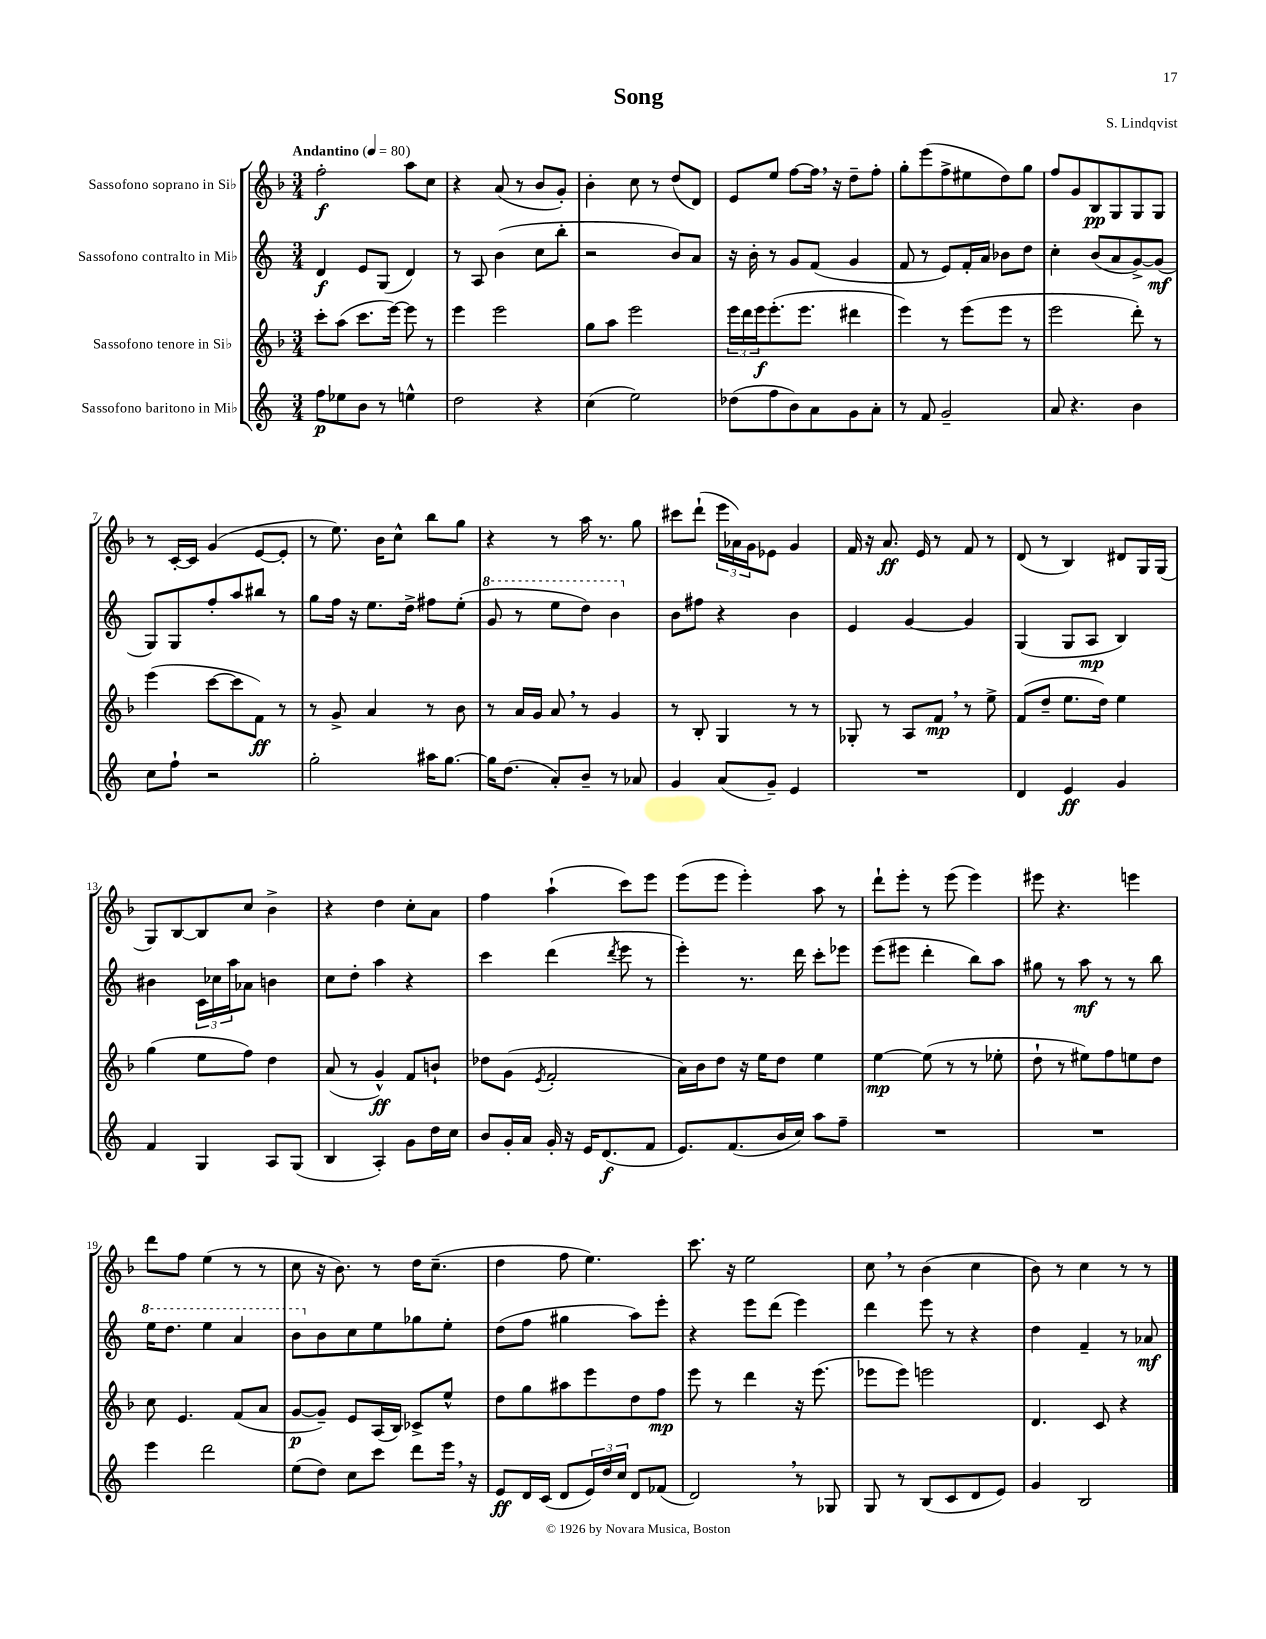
\header { title = "Song" composer = "S. Lindqvist" }
<<
\new StaffGroup <<
\new Staff = "s0" \with { instrumentName = "Sassofono soprano in Sib" } {
    \clef treble \key f \major \numericTimeSignature \time 3/4 \tempo "Andantino" 4 = 80
    f''2-.\f a''8 c''8 |
    r4 a'8( r8 bes'8 g'8-.) |
    bes'4-. c''8 r8 d''8( d'8) |
    e'8 e''8 f''8~ f''16 \breathe r16 d''8-- f''8-. |
    g''8-. e'''8( f''8-> eis''8 d''8) g''8 |
    f''8 g'8 bes8\pp g8 g8 g8 |
    r8 c'16~-. c'16 g'4( e'8~ e'8-. |
    r8 e''8.) bes'16 c''8-^ bes''8 g''8 |
    r4 r8 a''16 r8. g''8 |
    cis'''8 d'''8-!( \tuplet 3/2 { e'''16 aes'16) g'16 } ees'8 g'4 |
    f'16 r16 a'8.\ff e'16 r8 f'8 r8 |
    d'8( r8 bes4) dis'8 g16 g16( |
    g8) bes8~ bes8 c''8 bes'4-> |
    r4 d''4 c''8-. a'8 |
    f''4 a''4-!( c'''8) e'''8 |
    e'''8( e'''8 e'''4-.) a''8 r8 |
    d'''8-! e'''8-. r8 e'''8( e'''4) |
    eis'''8 r4. e'''4 |
    d'''8 f''8 e''4( r8 r8 |
    c''8 r16 bes'8.) r8 d''16 c''8.--( |
    d''4 f''8 e''4.) |
    c'''8. r16 e''2 |
    c''8 \breathe r8 bes'4( c''4 |
    bes'8) r8 c''4 r8 r8 \bar "|." |
}
\new Staff = "s1" \with { instrumentName = "Sassofono contralto in Mib" } {
    \clef treble \key c \major \numericTimeSignature \time 3/4
    d'4\f e'8 g8( d'4) |
    r8 a8 b'4( c''8 b''8-. |
    r2 b'8) a'8 |
    r16 b'16-. r8 g'8 f'8( g'4 |
    f'8 r8 e'8) f'16-. a'16 bes'8 d''8 |
    c''4-. b'8( a'8 g'8~->) g'8\mf( |
    g8) g8 f''8-. a''8 bis''8 r8 |
    g''8 f''16 r16 e''8. d''16-> fis''8 e''8-.( |
    \ottava #1 g''8 r8 e'''8 d'''8) b''4 \ottava #0 |
    b'8 fis''8 r4 b'4 |
    e'4 g'4~ g'4 |
    g4( g8 a8\mp b4) |
    bis'4 \tuplet 3/2 { c'16 ces''16 a''16 } aes'8 b'4 |
    c''8 d''8-. a''4 r4 |
    c'''4 d'''4( \acciaccatura { d'''8 } e'''8 r8 |
    e'''4-.) r8. d'''16 c'''8-. ees'''8 |
    e'''8( eis'''8 d'''4-. b''8) a''8 |
    gis''8 r8 a''8\mf r8 r8 b''8 |
    \ottava #1 e'''16 d'''8. e'''4 a''4 |
    b''8 \ottava #0 b'8 c''8 e''8 ges''8 e''8-. |
    d''8( f''8 gis''4 a''8) e'''8-. |
    r4 e'''8 d'''8( e'''4) |
    d'''4 e'''8 r8 r4 |
    d''4 f'4-- r8 aes'8\mf \bar "|." |
}
\new Staff = "s2" \with { instrumentName = "Sassofono tenore in Sib" } {
    \clef treble \key f \major \numericTimeSignature \time 3/4
    c'''8-. a''8( c'''8. e'''16~) e'''8 r8 |
    e'''4 e'''2 |
    g''8 a''8 e'''2 |
    \tuplet 3/2 { e'''16 d'''16 e'''16\f } e'''8.-.( e'''8. dis'''4 |
    e'''4) r8 e'''8( e'''8 r8 |
    e'''2 d'''8-.) r8 |
    e'''4( c'''8~ c'''8 f'8\ff) r8 |
    r8 g'8-> a'4 r8 bes'8 |
    r8 a'16 g'16 a'8 \breathe r8 g'4 |
    r8 bes8-. g4 r8 r8 |
    ges8-. r8 a8 f'8\mp \breathe r8 e''8-> |
    f'8( d''8-- e''8. d''16) e''4 |
    g''4( e''8 f''8) d''4 |
    a'8( r8 g'4-^\ff) f'8 b'8-! |
    des''8 g'8( \acciaccatura { e'8 } f'2-. |
    a'16) bes'16 d''8 r16 e''16 d''8 e''4 |
    e''4~\mp e''8( r8 r8 ees''8-. |
    d''8-! r8 eis''8) f''8 e''8 d''8 |
    c''8 e'4. f'8( a'8 |
    g'8~\p g'8--) e'8 a16( bes16) ces'8-> e''8-^ |
    d''8 g''8 ais''8 e'''8 d''8 f''8\mp |
    e'''8 r8 d'''4 r16 e'''8.( |
    ees'''8 ees'''8) e'''2 |
    d'4. c'8 r4 \bar "|." |
}
\new Staff = "s3" \with { instrumentName = "Sassofono baritono in Mib" } {
    \clef treble \key c \major \numericTimeSignature \time 3/4
    f''8\p ees''8 b'8 r8 e''4-^ |
    d''2 r4 |
    c''4( e''2) |
    des''8( f''8 b'8) a'8 g'8 a'8-. |
    r8 f'8 g'2-- |
    a'8 r4. b'4 |
    c''8 f''8-! r2 |
    g''2-. ais''16 g''8.~ |
    g''16 d''8.( a'8-.) b'8-- r8 aes'8 |
    g'4 a'8( g'8--) e'4 |
    R2. |
    d'4 e'4\ff g'4 |
    f'4 g4 a8 g8( |
    b4 a4-.) g'8 d''16 c''16 |
    b'8 g'16-. a'16 g'16-. r16 e'16 d'8.\f( f'8 |
    e'8.) f'8.( b'16 c''16) a''8 f''8-- |
    R2. |
    R2. |
    e'''4 d'''2 |
    e''8( d''8) c''8 c'''8 d'''8 e'''16 \breathe r16 |
    e'8\ff d'16 c'16( d'8 \tuplet 3/2 { e'16) d''16 c''16 } d'8 fes'8( |
    d'2) \breathe r8 ges8 |
    g8 r8 b8( c'8 d'8 e'8) |
    g'4 b2 \bar "|." |
}
>>
>>
